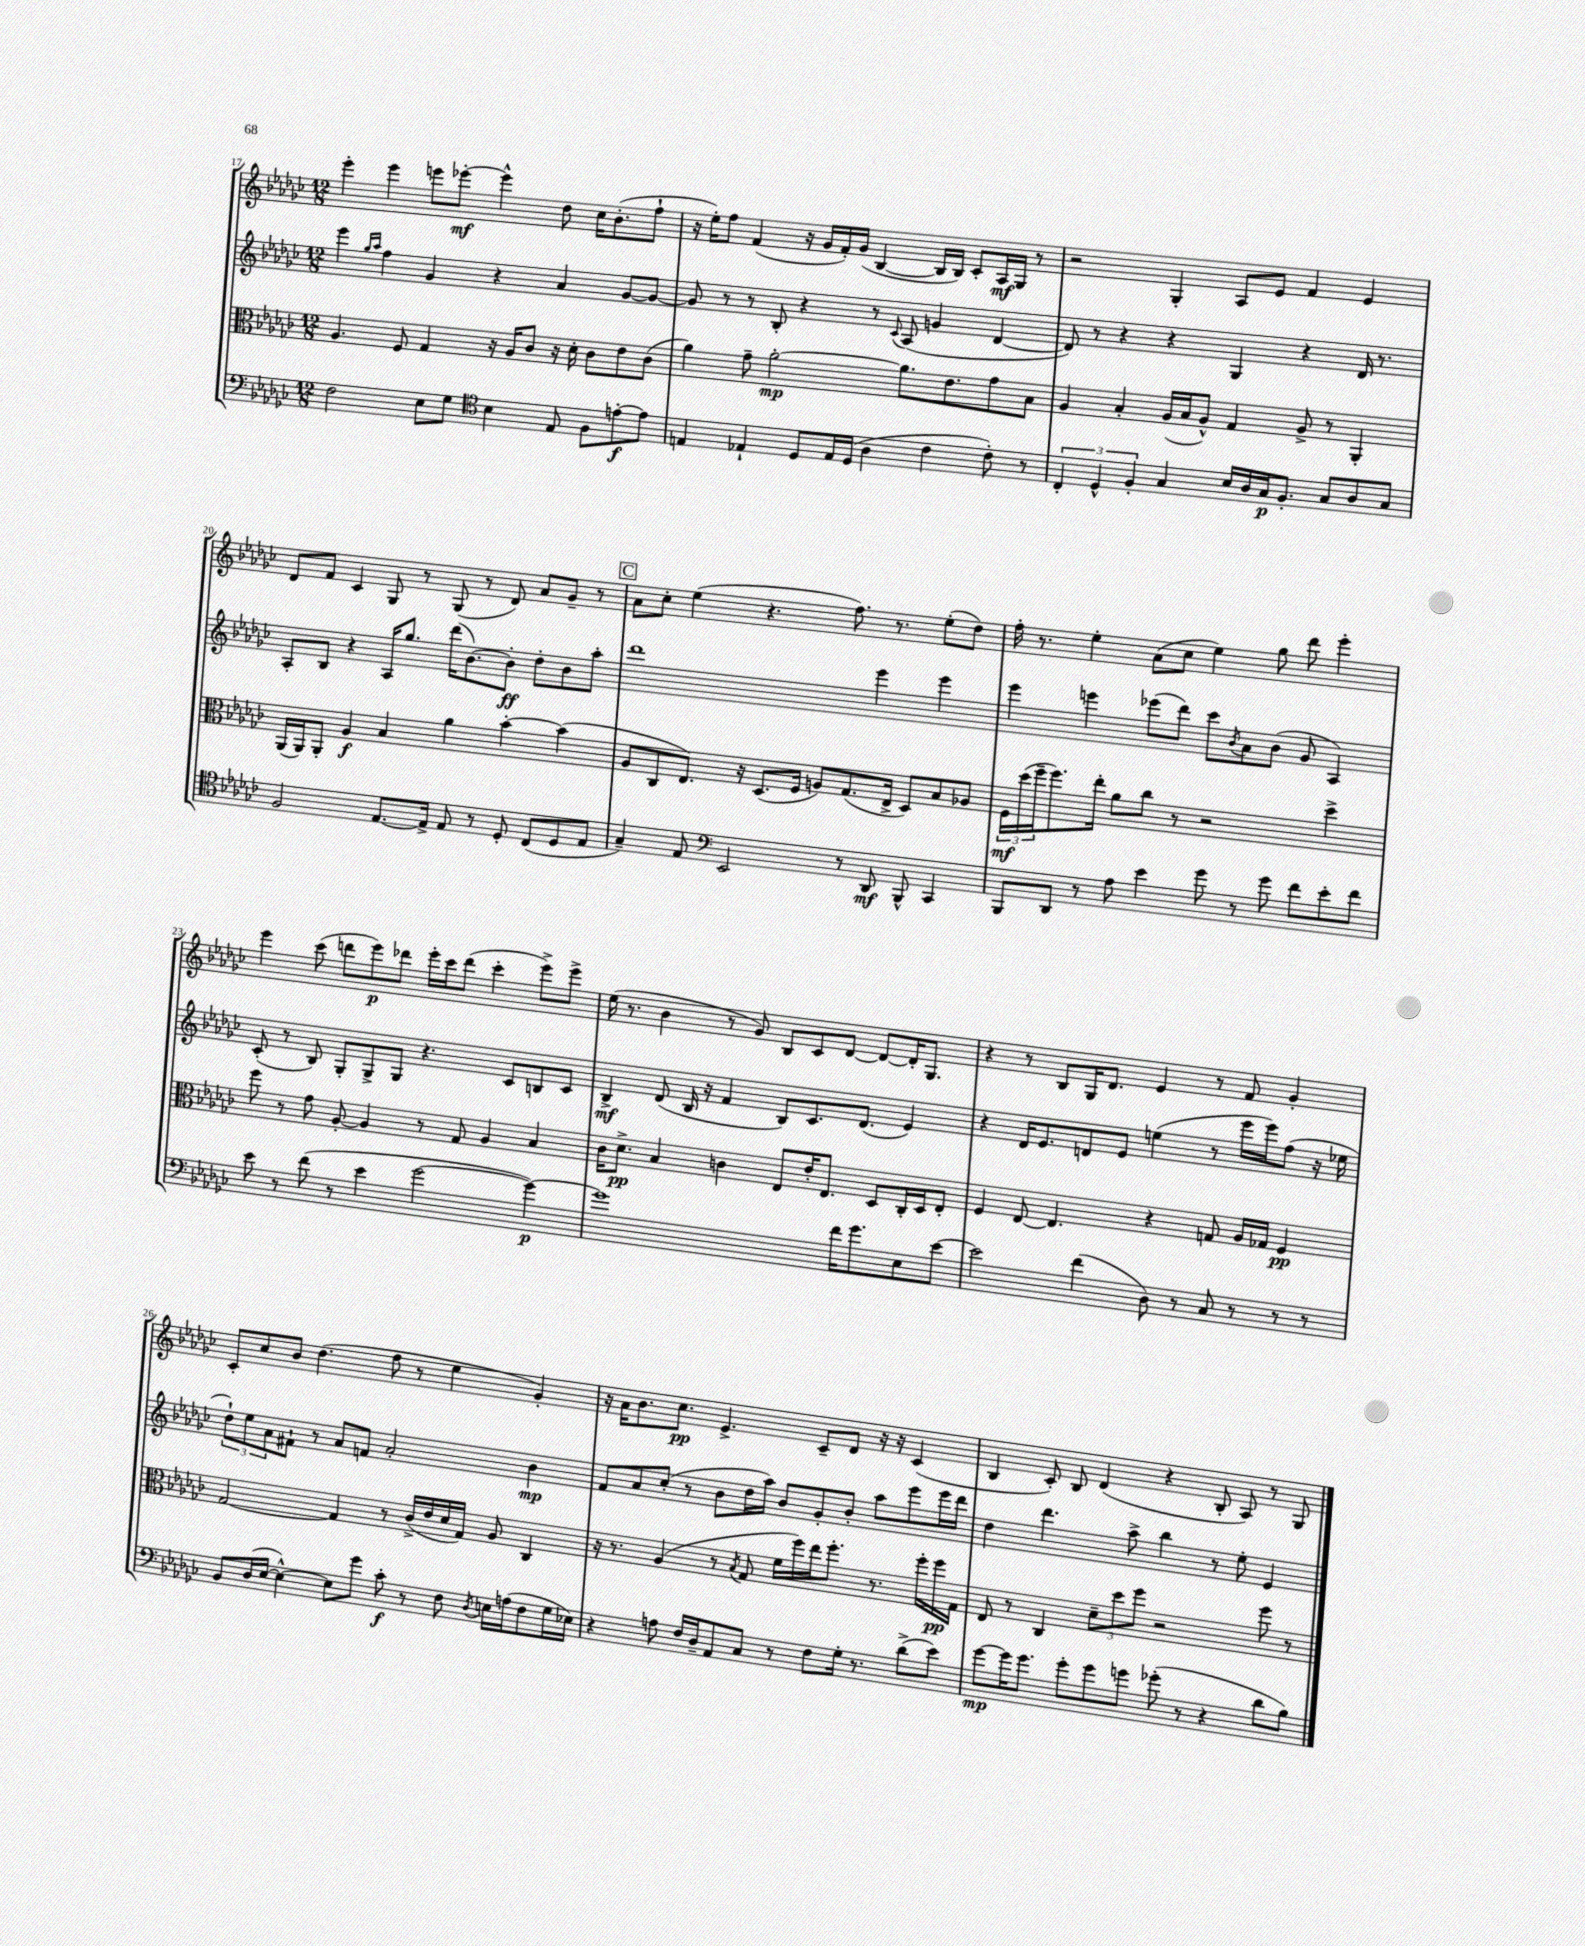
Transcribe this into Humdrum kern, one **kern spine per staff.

**kern	**kern	**kern	**kern
*staff4	*staff3	*staff2	*staff1
*clefF4	*clefC3	*clefG2	*clefG2
*k[b-e-a-d-g-c-]	*k[b-e-a-d-g-c-]	*k[b-e-a-d-g-c-]	*k[b-e-a-d-g-c-]
*M12/8	*M12/8	*M12/8	*M12/8
2F\	4.A-/	4eee-\	4eee-'\
.	.	16qqgg-/LL	.
.	.	16qqaa-/JJ	.
.	.	4ff\	4eee-\
.	8F/	.	.
8E-\L	4G-/	4g-/	8eee\L
8G-\J	.	.	[8eee-'\J
*clefC4	*	*	*
4B-\	16r	4r	4eee-^^\]
.	16A-/LK	.	.
.	8c-/J	.	.
8E-/	16r	4a-/	8dd-\
.	16d-'\	.	.
8F\L	8c-\L	.	16cc-\LK
.	.	.	(8.b-'\
[8e'\	8e-\	[8g-/L	.
8e\]J	(8c-\J	8g-/_J	8ff`\J
=	=	=	=
4E/	4a-\)	8g-/]	16r
.	.	.	16ee-'\LK)
.	.	8r	8ff\J
4E-`/	8g-~\	8r	(4f/
.	[2a-'\	8B-'/	.
8D-/L	.	4r	16r
.	.	.	16g-/LL
16E-/L	.	.	16f'/)
(16D-/JJ	.	.	(16g-/JJ
4A-\	.	8r	[4B-/
.	.	8qqc-/	.
.	8.a-\]L	(8A-/	.
4c-\	.	4g/	16B-/]LL
.	8.e-\	.	16B-/JJ)
.	.	.	8c-'/L
8c-'\)	8g-\	[4d-/	16A-/L
.	.	.	16G-/JJ
8r	8B-\J	.	8r
=	=	=	=
6C-'/	4A-/	8d-/])	2r
.	.	8r	.
6D-^^/	.	.	.
.	4B-'/	4r	.
6F'/	.	.	.
4G-/	(16A-/LL	4r	4G-'/
.	16B-/J	.	.
.	8A-^^/J)	.	.
16B-/LL	4G-/	4G-/	8A-/L
16A-/	.	.	.
16G-/J	.	.	8e-/J
8.F'/J	.	.	.
.	8A-^/	4r	4f/
8G-/L	8r	.	.
8A-/	4AA-'/	16d-/	4e-/
.	.	8.r	.
8G-/J	.	.	.
=	=	=	=
2F/	(16AA-/LL	8A-'/L	8d-/L
.	16AA-/J)	.	.
.	8AA-'/J	8B-/J	8f/J
.	4A-/	4r	4c-/
[8.E-/L	4B-/	16A-/LK	8G-/
.	.	8.gg-/J	.
.	.	.	8r
16E-^/]Jk	.	.	.
8E-/	4a-\	(16ddd-\LK	(8G-/
.	.	[8.b-\)	.
8r	.	.	8r
8D-'/	[4b-'\	8b-'\]J	8d-/)
(8C-/L	.	8dd-'\L	8a-/L
8D-/	(4b-\]	8b-\	8g-~/J
8E-/J	.	8aa-'\J	8r
=	=	=	=
4G-~/)	8A-/L	1ddd-	8a-\L
.	8C-/	.	8cc-'\J
8E-/	8.E-/J)	.	(4ee-\
*clefF4	*	*	*
2EE-/	.	.	.
.	16r	.	.
.	(8.D-/L	.	4.r
.	16F/Jk	.	.
.	8A/L)	.	.
8r	(8.G-/	.	8.ff\)
8DD-/	.	4eee-\	.
.	16E-^/Jk	.	8.r
8BBB-^^/	8D-/L)	.	.
4CC-/	8B-/	4eee-\	(8ee-'\L
.	8A-/J	.	8dd-\J)
=	=	=	=
8BBB-/L	24F\LL	4eee-\	16ff'\
.	(24dd-\	.	.
.	.	.	8.r
.	24ff~\J	.	.
8DD-/J	8.ff\)	.	.
8r	.	4eee\	4ee-'\
.	16ee-'\Jk	.	.
8A-\	8a-\L	.	.
4e-\	8cc-\J	(8eee-\L	(8a-\L
.	8r	8ddd-\J)	8cc-\J
8g-\	2r	8ccc-\L	4ee-\)
.	.	8qb-/	.
8r	.	8a-\	.
8g-\	.	(8b-\J	8gg-\
8f\L	.	8g-/	8ddd-\
8e-'\	4dd-^\	4A-/)	4eee-'\
8f\J	.	.	.
=	=	=	=
8e-\	8ff\	(8c-'/	4eee-\
8r	8r	8r	.
(8f\	8g-\	8B-/)	(8ccc-\
8r	[8A-'/	8G-'/L	8ddd\L
4e-\	4A-/]	8G-^/	8eee-\)
.	.	8G-/J	8ddd-\J
[2g-\	8r	4.r	16eee-'\LL
.	.	.	16ccc-\J
.	8G-/	.	(8ddd-\J
.	4A-/	.	4ccc-'\
.	.	8c-/L	.
4g-\_)	4B-/	8B/	8eee-^\L)
.	.	8c-/J	8eee-^\J
=	=	=	=
1g-]	16c-\LK	4B-^/	(16ee-\
.	8.d-^\J	.	8.r
.	4B-/	(8d-/	4b-\
.	.	16B-/	.
.	.	16r	.
.	4c\	4f/	8r
.	.	.	8g-/)
.	8E-/L	8B-/L)	8B-/L
.	16e-'/K	8.c-/	8c-/
.	8.E-/J	.	.
16f\LK	.	.	[8d-/J
8.g-\	.	(8.d-/J	.
.	8D-/L	.	8d-/_L
8E-\	16C-'/L	4e-/)	16d-'/]K
.	16D-/J	.	8.G-/J
[8e-\J	8E-'/J	.	.
=	=	=	=
2e-\]	4F/	4r	4r
.	[8E-/	16d-/LK	8r
.	.	8.e-/	.
.	4.E-/]	.	8B-/L
(4f\	.	8d/	16G-/K
.	.	.	8.d-/J
.	.	8e-/J	.
8D-\)	4r	(4ee\	4e-/
8r	.	.	.
8C-/	8G/	8r	8r
8r	16A-/LL	16eee-\LL	8f/
.	16G-/JJ	16eee-\J)	.
8r	4F/	(8ff\J	4g-'/
8r	.	16r	.
.	.	16ee-\	.
=	=	=	=
8BB-/L	[2G-/	12dd-`\L)	8c-'/L
.	.	12ee-\	.
(16D-/L	.	.	8cc-/
.	.	12a-\	.
[16E-/JJ	.	.	.
4E-^^\_)	.	8f#`\J	8b-/J
.	.	8r	(4.dd-\
8E-\]L	4G-/]	8a-/L	.
8g-\J	.	8f/J	.
8c-'\	8r	2a-'/	8ff\
8r	(16c-^/LL	.	8r
.	16e-/	.	.
8F\	16d-/	.	4ee-\
.	16G-/JJ)	.	.
8qD-/	.	.	.
16E\LL	8A-/	.	.
(16A\J	.	.	.
8F\	4C-/	4b-\	4g-'/)
16G-\L	.	.	.
16E-\JJ)	.	.	.
=	=	=	=
4r	16r	8f/L	16r
.	8.r	.	16a-\LK
.	.	8a-/	8.b-\
8A\	(4A-/	(8cc-'/J	.
.	.	.	8.cc-\J
16F/LL	.	8r	.
16D-~/J	.	.	.
8AA-/	8r	8b-\L	4.e-^/
.	8qB-/	.	.
8C-/J	8G-/	16dd-\L	.
.	.	16aa-\JJ)	.
8r	16f\LL	8b-/L	.
.	16ff\)	.	.
8F\L	16ee-\J	8g-'/	8c-~/L
.	8.ff'\J	.	.
16G-'\Jk	.	8b-'/J	8d-/J
8.r	.	.	.
.	8.r	8aa-\L	16r
.	.	.	16r
(8d-^\L	.	8eee-\	(4c-/
.	16ff'\LL	.	.
8e-\J)	16ff\	16eee-\L	.
.	16G-\JJ	16ddd-\JJ	.
=	=	=	=
[8g-\L	8E-/	4dd-\	4B-/
16g-\]K	8r	.	.
8.g-\J	.	.	.
.	4C-/	4.ddd-\	8c-'/)
8g-'\L	.	.	8B-/
8g-\	12d-~\L	.	(4d-/
.	12dd-\	.	.
8g\J	.	8aa-^\	.
.	12ff\J	.	.
(8g-'\	2r	4bb-\	4r
8r	.	.	.
4r	.	8r	8B-'/
.	.	8ee-'\	8A-/)
8d-\L	8ff\	4e-/	8r
8B-\J)	8r	.	8G-/
==	==	==	==
*-	*-	*-	*-
